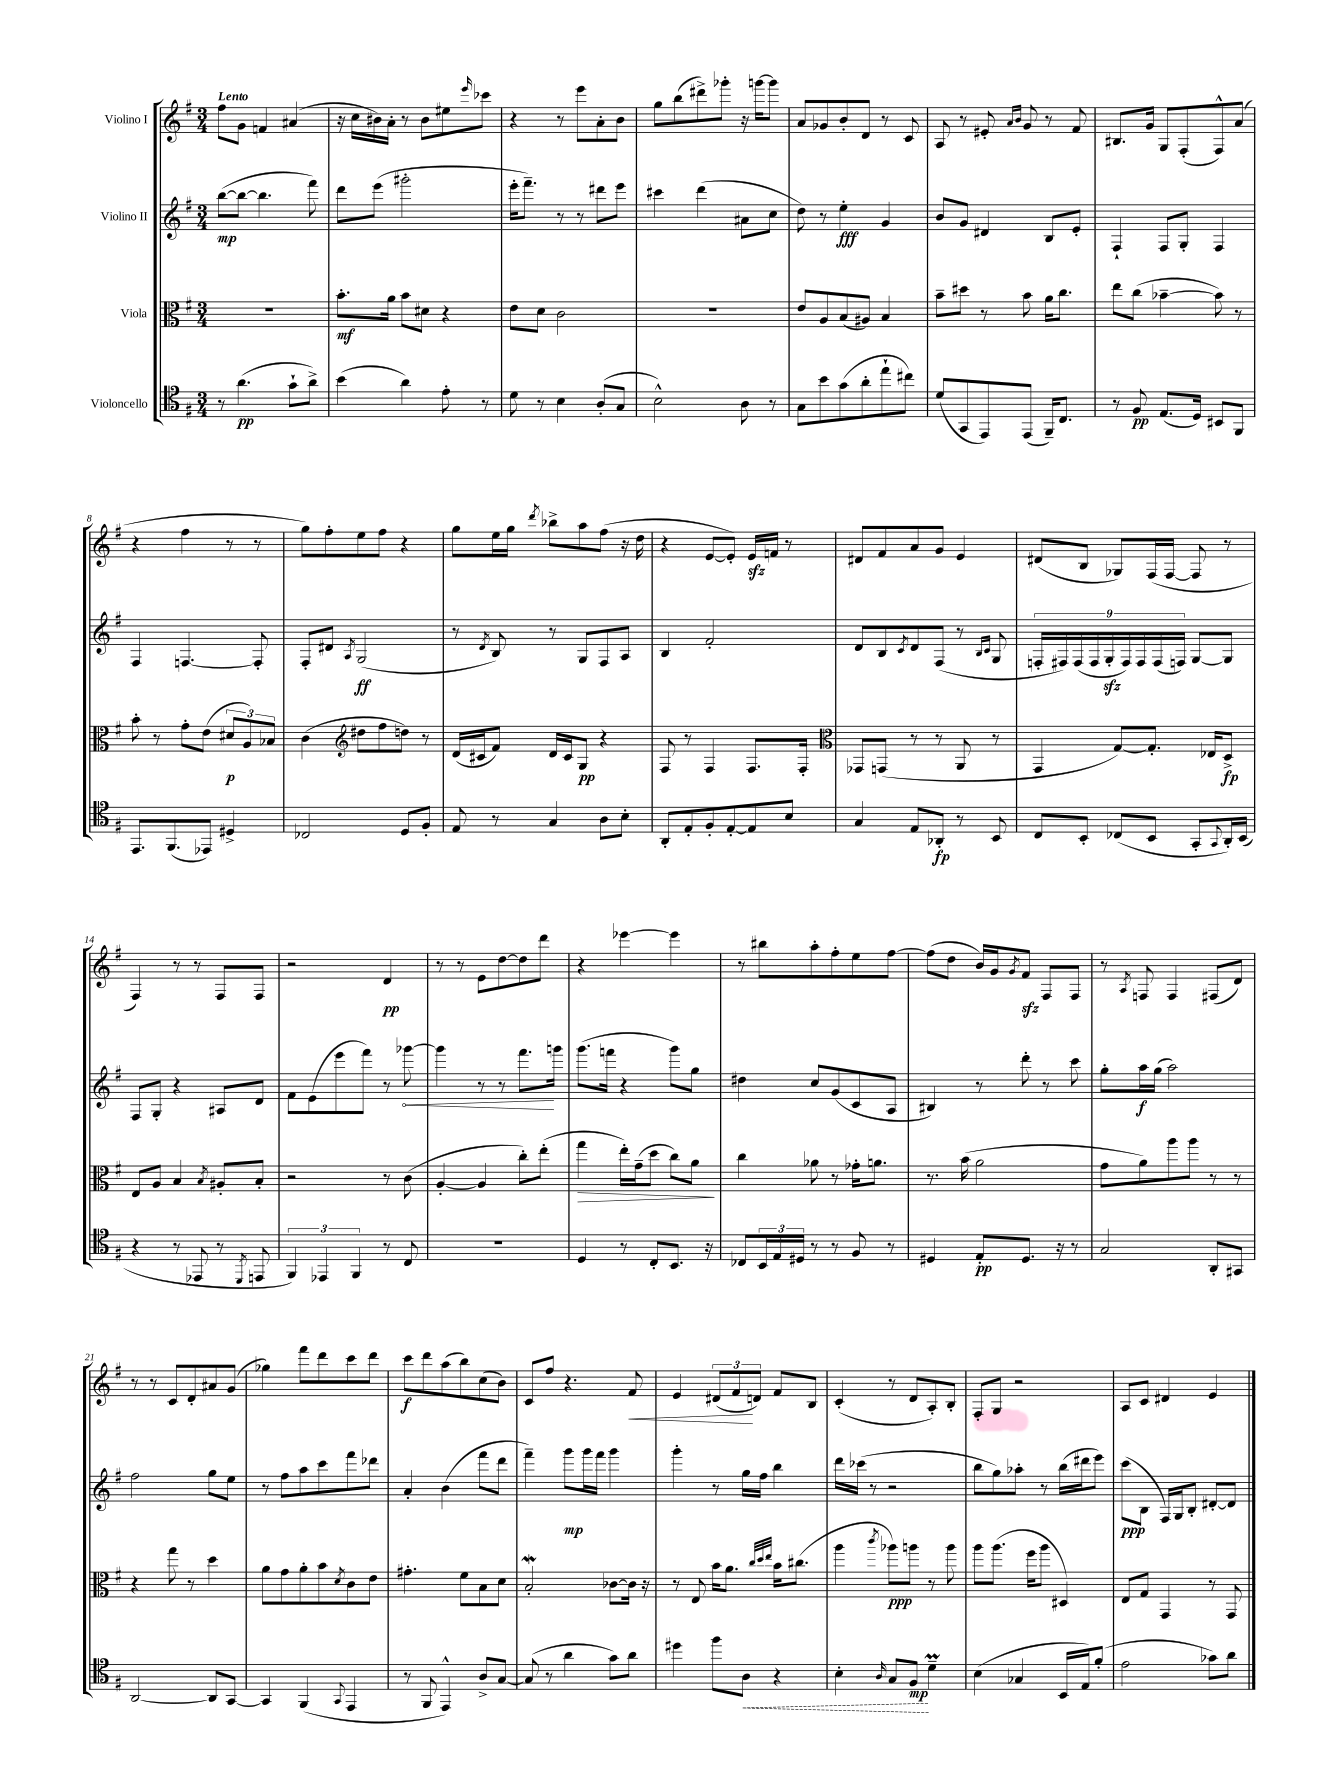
<<
\new StaffGroup <<
\new Staff = "s0" \with { instrumentName = "Violino I" } {
    \clef treble \key g \major \numericTimeSignature \time 3/4 \tempo "Lento"
    fis''8 g'8 f'4 ais'4( |
    r16 c''16 bis'16) a'16-. r8 bis'8 eis''8 \grace { e'''16 } ces'''8 |
    r4 r8 e'''8 a'8-. b'8 |
    g''8 b''8( dis'''8->) ges'''8-. r16 g'''16~ g'''8 |
    a'8 ges'8 b'8-. d'8 r8 c'8 |
    a8 r8 eis'8-. \grace { a'16 b'16 } g'8 r8 fis'8 |
    bis8. g'16 g8 fis8-.( fis8-^) a'8( |
    r4 fis''4 r8 r8 |
    g''8) fis''8-. e''8 fis''8 r4 |
    g''8 e''16 g''16 \acciaccatura { d'''8 } bes''8-> a''8 fis''8( r16 d''16 |
    r4 e'8~ e'8-.) e'16\sfz f'16 r8 |
    dis'8 fis'8 a'8 g'8 e'4 |
    dis'8( b8 ges8) fis16( fis16~ fis8 r8 |
    fis4) r8 r8 fis8 fis8 |
    r2 d'4\pp |
    r8 r8 e'8 d''8~ d''8 d'''8 |
    r4 ees'''4~ ees'''4 |
    r8 bis''8 a''8-. fis''8-. e''8 fis''8~ |
    fis''8( d''8 b'16) g'16 \acciaccatura { g'8 } fis'8\sfz fis8 fis8 |
    r8 \acciaccatura { a8 } f8 f4 fis8( d'8) |
    r8 r8 c'8 d'8-. ais'8 g'8( |
    ges''4) fis'''8 d'''8 c'''8 d'''8 |
    c'''8\f d'''8 a''8( b''8) c''8( b'8) |
    c'8 fis''8 r4. fis'8\< |
    e'4 \tuplet 3/2 { dis'8( fis'8\! d'8) } fis'8 b8 |
    c'4-.( r8 d'8 a8-.) b8-. |
    fis8-. g8 r2 |
    a8 c'8 dis'4 e'4 \bar "|." |
}
\new Staff = "s1" \with { instrumentName = "Violino II" } {
    \clef treble \key g \major \numericTimeSignature \time 3/4
    b''8~\mp( b''8~ b''4. fis'''8) |
    d'''8 e'''8( gis'''2-. |
    e'''16-. fis'''8.--) r8 r8 dis'''8 e'''8 |
    cis'''4 d'''4( ais'8 c''8 |
    d''8) r8 e''4-.\fff g'4 |
    b'8 g'8 dis'4 b8 e'8-. |
    fis4-! fis8 g8-. fis4 |
    fis4 f4.~ f8-. |
    fis8-. dis'8 \acciaccatura { a8 } g2\ff( |
    r8 \acciaccatura { d'8 } b8) r8 g8 fis8 a8 |
    b4 fis'2-. |
    d'8 b8 \acciaccatura { c'8 } d'8 fis8( r8 \grace { b16 c'16 } g8 |
    \tuplet 9/8 { f16-. fis16) fis16( fis16 g16-.\sfz fis16) fis16 fis16( f16) } g8~ g8 |
    fis8 g8-. r4 ais8 d'8 |
    fis'8 e'8( e'''8 fis'''8) r8 \once \override Hairpin.circled-tip = ##t ges'''8~\< |
    ges'''4 r8 r8 fis'''8.\! g'''16 |
    g'''8.( f'''16 r4 g'''8) g''8 |
    dis''4 c''8 g'8( c'8 a8 |
    bis4) r8 d'''8-. r8 c'''8 |
    g''8-. a''16\f g''16( a''2) |
    fis''2 g''8 e''8 |
    r8 fis''8 a''8 c'''8 fis'''8 des'''8 |
    a'4-. b'4( fis'''8 d'''8 |
    fis'''4--) g'''8\mp g'''16 fis'''16 g'''4 |
    g'''4-. r8 g''16 fis''16 b''4 |
    d'''16 ces'''16( r8 r2 |
    b''8 g''8) aes''8-. r8 b''16( dis'''16 e'''8) |
    c'''8\ppp( b8 fis16) g16 b8-. dis'8~-. dis'8 \bar "|." |
}
\new Staff = "s2" \with { instrumentName = "Viola" } {
    \clef alto \key g \major \numericTimeSignature \time 3/4
    R2. |
    b'8.-.\mf a'16 b'8 dis'8 r4 |
    e'8 d'8 c'2 |
    R2. |
    e'8 a8 b8( ais8) b4 |
    b'8-- dis''8 r8 b'8 a'16 c''8. |
    e''8 c''8( bes'4~-- bes'8) r8 |
    b'8-. r8 g'8-. e'8( \tuplet 3/2 { dis'8\p a8) bes8 } |
    c'4( \clef treble dis''8 fis''8 d''8) r8 |
    d'16( cis'16 fis'8) d'16 cis'16 g8\pp r4 |
    fis8 r8 fis4 fis8. fis16-. |
    \clef alto ges,8 g,8( r8 r8 a,8 r8 |
    g,4 g8~) g8.-. ees16 d8->\fp |
    e8 a8 b4 \acciaccatura { b8 } ais8-. b8-. |
    r2 r8 c'8( |
    a4~-. a4 c''8-.) e''8-.( |
    g''4\> e''16-.) g'16--( d''8 c''8) a'8\! |
    c''4 aes'8 r8 ges'16-. a'8. |
    r8. b'16( a'2 |
    g'8 a'8) a''8 a''8 r8 r8 |
    r4 g''8 r8 d''4 |
    a'8 g'8 a'8-. b'8 \acciaccatura { d'8 } c'8 e'8 |
    gis'4.-. fis'8 b8 d'8 |
    b2-.\mordent ces'8~ ces'16 r16 |
    r8 e8 b'16 a'8. \grace { c''32 d''32 e''32 } b'16 cis''8.( |
    a''4 \acciaccatura { c'''8 } aes''8\ppp) a''8 r8 a''8 |
    a''8 a''8.( fis''16 a''8 dis4) |
    e8 g8 g,4 r8 g,8 \bar "|." |
}
\new Staff = "s3" \with { instrumentName = "Violoncello" } {
    \clef tenor \key g \major \numericTimeSignature \time 3/4
    r8 a'4.\pp( g'8-! a'8->) |
    b'4( a'4) e'8-. r8 |
    d'8 r8 b4 a8-.( g8 |
    b2-^) a8 r8 |
    g8 b'8 g'8( a'8-. e''8-! cis''8) |
    d'8( g,8 e,8) e,8( fis,16--) c8. |
    r8 fis8\pp e8.( d16) bis,8 fis,8 |
    e,8. fis,8.( ees,8) dis4-> |
    ces2 d8 fis8-. |
    e8 r8 g4 a8 b8-. |
    a,8-. e8-. fis8-. e8~-. e8 b8 |
    g4 e8 aes,8-.\fp r8 b,8 |
    c8 b,8-. ces8( b,8 g,8-. \appoggiatura { g,8 } a,16-.) b,16( |
    r4 r8 ees,8 r8 \acciaccatura { d,8 } e,8 |
    \tuplet 3/2 { fis,4) ees,4 fis,4 } r8 c8 |
    R2. |
    d4 r8 c8-. b,8. r16 |
    ces8 \tuplet 3/2 { b,16 e16 dis16 } r8 r8 fis8 r8 |
    dis4 e8-.\pp dis8. r16 r8 |
    g2 a,8-. gis,8 |
    a,2~ a,8 g,8~ |
    g,4 fis,4( \appoggiatura { g,8 } e,4 |
    r8 fis,8 e,4-^) a8-> g8~ |
    g8( r8 a'4 g'8) a'8 |
    dis''4 fis''8 \once \override Hairpin.style = #'dashed-line a8\< r4 |
    b4-. \grace { a16 } g8 fis8\mp\! d'4--\prall |
    b4( ges4 b,16 e16) fis'8-.( |
    e'2 ges'8) a'8 \bar "|." |
}
>>
>>
